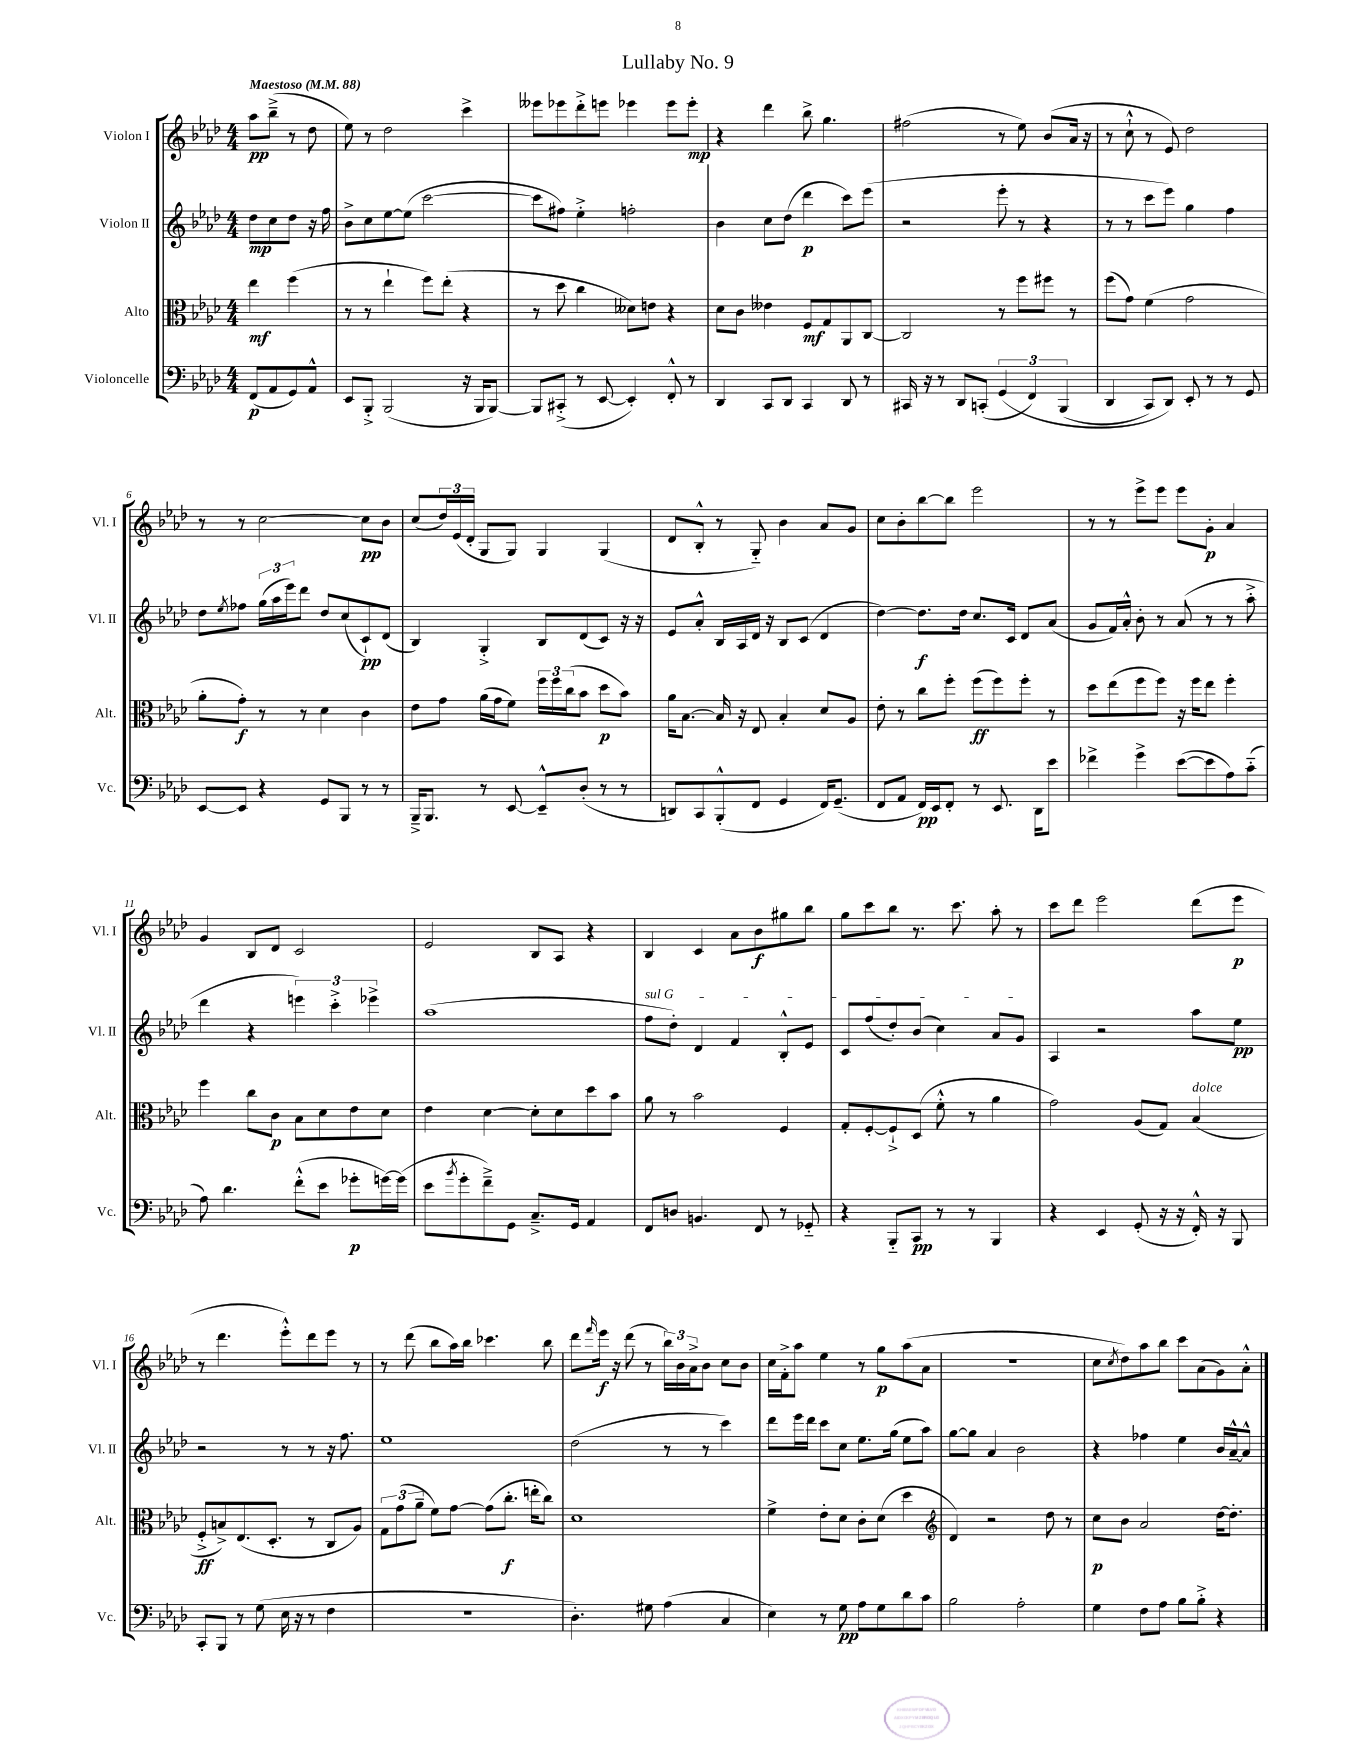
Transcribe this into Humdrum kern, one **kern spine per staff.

**kern	**kern	**kern	**kern
*staff4	*staff3	*staff2	*staff1
*clefF4	*clefC3	*clefG2	*clefG2
*k[b-e-a-d-]	*k[b-e-a-d-]	*k[b-e-a-d-]	*k[b-e-a-d-]
*M4/4	*M4/4	*M4/4	*M4/4
*MM88	*MM88	*MM88	*MM88
(8FF	4ee-	8dd-	8aa-
8AA-	.	8cc	(8bb-~^
8GG)	(4ff	8dd-	8r
8AA-^^	.	16r	8dd-
.	.	16ff	.
=	=	=	=
8EE-	8r	8b-^	8ee-)
8BBB-'^	8r	8cc	8r
(2BBB-	4ee-`	[8ee-	2dd-
.	.	(8ee-]	.
.	8ff)	[2ccc	.
.	(8ee-'	.	.
16r	4r	.	4ccc^
16BBB-	.	.	.
[8BBB-)	.	.	.
=	=	=	=
8BBB-]	8r	8ccc]	8eee--
(8CC#'^	8dd-	8ff#)	8eee-
8r	4cc	4ee-'^	8ddd-'^
[8EE-	.	.	8eee
4EE-'])	8d--)	2ff'	4eee-
.	8e	.	.
8FF'^^	4r	.	8eee-
8r	.	.	8eee-'
=	=	=	=
4DD-	8d-	4b-	4r
.	8c	.	.
8CC	4e--	8cc	4ddd-
8DD-	.	(8dd-	.
4CC	8F	4ddd-	8bb-^
.	8G	.	4.gg
8DD-	8AA-	8ccc)	.
8r	[8C	(8eee-	.
=	=	=	=
16CC#	2C]	2r	(2ff#
16r	.	.	.
8r	.	.	.
8DD-	.	.	.
(8CC'	.	.	.
&(6GG	8r	8eee-'	8r
.	8ff	8r	8ee-)
6FF)	.	.	.
.	8ff#	4r	(8b-
(6BBB-	.	.	.
.	8r	.	16a-
.	.	.	16r
=	=	=	=
4DD-	(8ff	8r	8r
.	8g)	8r	8cc`^^
8CC)	(4f	8ccc	8r
8DD-&)	.	8eee-)	8e-)
8EE-'	2g	4gg	2dd-
8r	.	.	.
8r	.	4ff	.
8GG	.	.	.
=	=	=	=
[8EE-	8a-'	8dd-	8r
.	.	8qee-	.
8EE-]	8g')	8ff-	8r
4r	8r	(24gg	[2cc
.	.	24aa-	.
.	.	24eee-)	.
.	8r	8ddd-	.
8GG	4d-	8dd-	.
8BBB-	.	(8cc	.
8r	4c	8c`)	8cc]
8r	.	(8d-	8b-
=	=	=	=
16BBB-~^	8e-	4B-)	(8cc
8.BBB-	.	.	.
.	8g	.	24dd-)
.	.	.	(24e-
.	.	.	24d-'
8r	(16a-	4G'^	8G
.	16g	.	.
[8EE-	8f)	.	8G)
8EE-~^^]	24ff	8B-	4G
.	24ff	.	.
.	(24cc	.	.
(8D-'	8b-	(8d-	.
8r	8dd-	8c)	(4G
8r	8b-)	16r	.
.	.	16r	.
=	=	=	=
8DD)	16a-	8e-	8d-
.	[8.B-	.	.
8CC	.	8a-'^^	8B-'^^
(8BBB-'^^	16B-]	16B-	8r
.	16r	16A-	.
8FF	8E-	16d-	8G'~)
.	.	16r	.
4GG	4B-'	8B-	4b-
.	.	(8c	.
16FF)	8d-	4d-	8a-
(8.GG~	.	.	.
.	8A-	.	8g
=	=	=	=
8FF	8e-'	[4dd-)	8cc
8AA-	8r	.	8b-'
16FF)	8cc	8.dd-]	[8bb-
16EE-	.	.	.
8FF'	8ff'	.	8bb-]
.	.	16dd-	.
8r	(8ff	8.cc	2eee-
8.EE-	8ff)	.	.
.	.	16c	.
.	8ff'	8d-	.
16DD-	.	.	.
8e-	8r	(8a-	.
=	=	=	=
4f-^	8dd-	8g	8r
.	(8ee-	16f)	8r
.	.	16a-'^^	.
4g^	8ff	8b-'	8eee-^
.	8ff)	8r	8eee-
([8e-	16r	(8a-	8eee-
.	16ff	.	.
8e-]	8ee-	8r	8g'
8A-)	4ff'	8r	4a-
(8c'~	.	8aa-'^	.
=	=	=	=
8A-)	4ff	4ddd-	4g
4.d-	.	.	.
.	8cc	4r	8B-
.	8c	.	8d-
(8f'^^	8B-	6eee)	2c
8e-	8d-	.	.
.	.	6ccc'^	.
8g-'	8e-	.	.
.	.	6eee-^	.
[16g)	8d-	.	.
(16g]	.	.	.
=	=	=	=
8e-	4e-	(1aa-	2e-
8qb-	.	.	.
8g'	.	.	.
8f~^)	[4d-	.	.
8GG	.	.	.
8.C~^	8d-']	.	8B-
.	8d-	.	8A-
16GG	.	.	.
4AA-	8dd-	.	4r
.	8b-	.	.
=	=	=	=
8FF	8a-	8ff	4B-
8D	8r	8dd-')	.
4.BB	2b-	4d-	4c
.	.	4f	8a-
8FF	.	.	8b-
8r	4F	8B-'^^	8gg#
8GG-'~	.	8e-	8bb-
=	=	=	=
4r	8G'	8c	8gg
.	[8F'	(8ff	8ccc
8BBB-'~	8F`^]	8dd-')	8bb-
8CC	(8D-	(8b-	8.r
8r	8f'^^	4cc)	.
.	.	.	8.ccc
8r	8r	.	.
4BBB-	4a-	8a-	8aa-'
.	.	8g	8r
=	=	=	=
4r	2g)	4A-	8ccc
.	.	.	8ddd-
4EE-	.	2r	2eee-
(8GG'	(8A-	.	.
16r	8G)	.	.
16r	.	.	.
16FF'^^)	(4B-	8aa-	(8ddd-
16r	.	.	.
8BBB-	.	8ee-	8eee-
=	=	=	=
8CC'	8F'^	2r	8r
8BBB-	8B^)	.	4.ddd-
8r	(8.E-	.	.
(8G	.	.	.
.	8.D-'	.	.
16E-	.	8r	8eee-'^^)
16r	.	.	.
8r	8r	8r	8ddd-
4F	8C	16r	8eee-
.	.	8.ff	.
.	8A-)	.	8r
=	=	=	=
1r	12G	1ee-	8r
.	(12g	.	.
.	.	.	(8ddd-
.	12a-~	.	.
.	8f)	.	8bb-
.	[8g	.	16aa-)
.	.	.	16bb-
.	(8g]	.	4.ccc-
.	8.cc'	.	.
.	16ee'	.	.
.	8cc)	.	8bb-
=	=	=	=
4.D-')	1d-	(2dd-	8ddd-
.	.	.	16qqfff
.	.	.	16eee-
.	.	.	16r
.	.	.	(8ddd-
8G#	.	.	8r
(4A-	.	8r	24bb-)
.	.	.	24b-
.	.	.	24a-^
.	.	8r	8b-
4C	.	4ccc)	8cc
.	.	.	8b-
=	=	=	=
4E-)	4f^	8ddd-	16cc
.	.	.	16f'^
.	.	16eee-	8aa-
.	.	16ddd-	.
8r	8e-'	8ccc	4ee-
8G	8d-	8cc	.
8A-	8c'	8.ee-	8r
8G	(8d-	.	8gg
.	.	(16gg	.
8d-	4dd-	8ee-	(8aa-
8c	.	8aa-)	8a-
=	=	=	=
*	*clefG2	*	*
2B-	4d-)	[8gg	1r
.	.	8gg]	.
.	2r	4a-	.
2A-'	.	2b-	.
.	8dd-	.	.
.	8r	.	.
=	=	=	=
4G	8cc	4r	8cc
.	.	.	8qcc
.	8b-	.	8dd-)
8F	2a-	4ff-	8aa-
8A-	.	.	8bb-
8B-	.	4ee-	8ccc
8B-'^	.	.	(8a-
4r	[16dd-	16b-	8g)
.	8.dd-']	[16a-~^^	.
.	.	8a-^^]	8a-'^^
==	==	==	==
*-	*-	*-	*-
